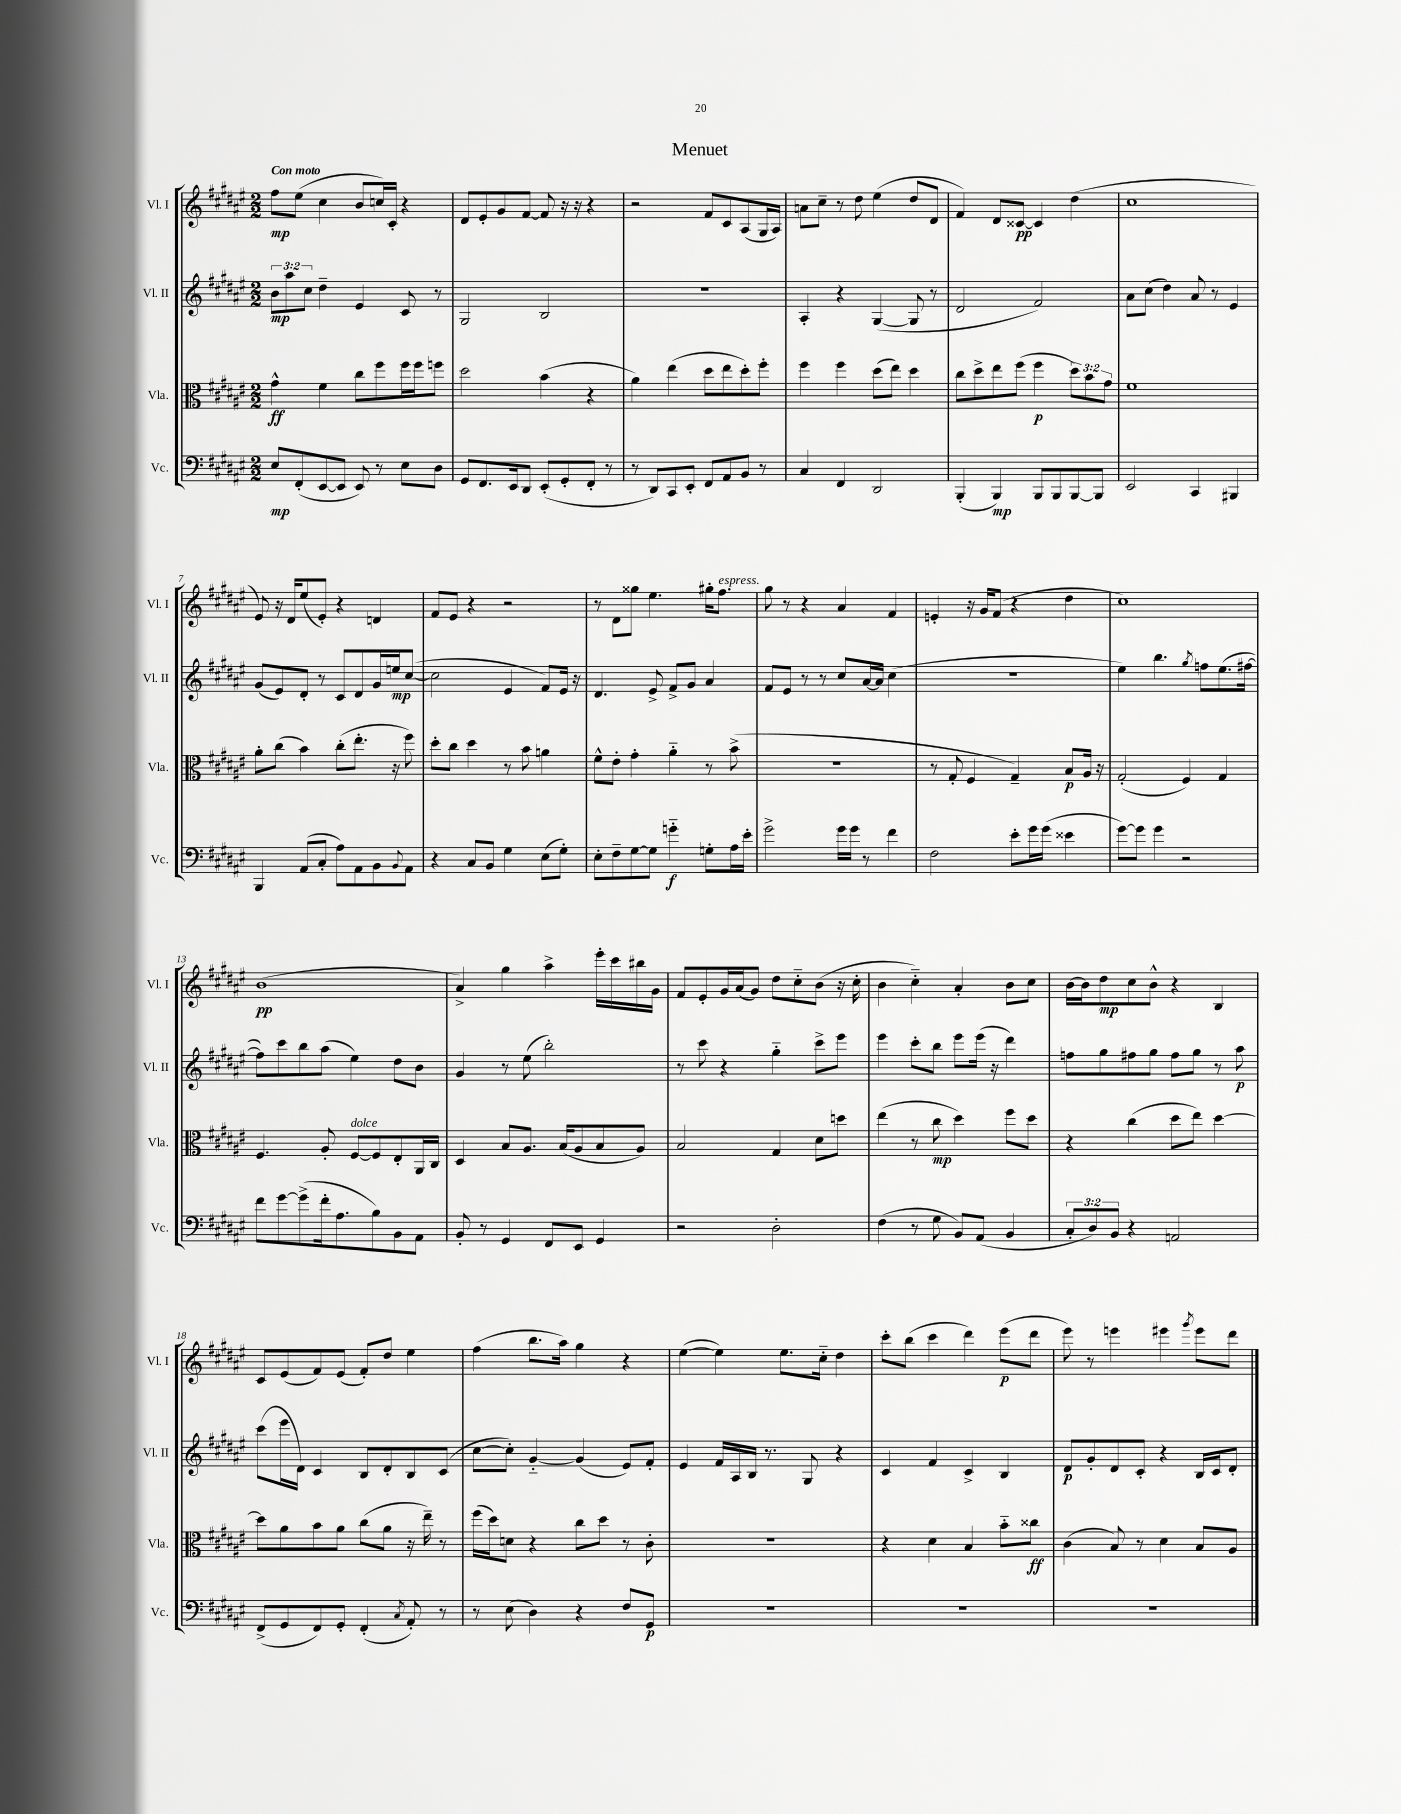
\header { title = "Menuet" }
<<
\new StaffGroup <<
\new Staff = "s0" \with { instrumentName = "Vl. I" shortInstrumentName = "Vl. I" } {
    \clef treble \key fis \major \numericTimeSignature \time 2/2 \tempo "Con moto"
    fis''8\mp eis''8( cis''4 b'8 c''16) cis'16-. r4 |
    dis'8 eis'8-. gis'8 fis'8~ fis'8 r16 r16 r4 |
    r2 fis'8 cis'8 ais8( gis16 ais16) |
    a'8 cis''8-- r8 dis''8 eis''4( dis''8 dis'8 |
    fis'4) dis'8 cisis'8~\pp cisis'4 dis''4( |
    cis''1 |
    eis'8) r16 dis'16 eis''8( eis'8-.) r4 d'4 |
    fis'8 eis'8 r4 r2 |
    r8 dis'8 gisis''8 eis''4. gis''16-. fis''8.^\markup { \italic "espress." } |
    gis''8 r8 r4 ais'4 fis'4 |
    e'4-. r16 gis'16 fis'8( r4 dis''4 |
    cis''1) |
    b'1\pp( |
    ais'4->) gis''4 ais''4-> eis'''16-. cis'''16 bis''16 gis'16 |
    fis'8 eis'8-. gis'16 ais'16( gis'8) dis''8 cis''8-_ b'8( r16 cis''16-. |
    b'4 cis''4-_) ais'4-. b'8 cis''8 |
    b'16~ b'16 dis''8\mp cis''8 b'8-^ r4 b4 |
    cis'8 eis'8( fis'8) eis'8( fis'8-.) dis''8 eis''4 |
    fis''4( b''8. ais''16) gis''4 r4 |
    eis''4~( eis''4) eis''8. cis''16-_ dis''4 |
    cis'''8-. b''8( cis'''4 dis'''4) eis'''8\p( dis'''8 |
    eis'''8) r8 e'''4 eis'''4 \acciaccatura { gis'''8 } eis'''8 dis'''8 \bar "|." |
}
\new Staff = "s1" \with { instrumentName = "Vl. II" shortInstrumentName = "Vl. II" } {
    \clef treble \key fis \major \numericTimeSignature \time 2/2 \override Staff.TupletNumber.text = #tuplet-number::calc-fraction-text
    \tuplet 3/2 { b'8\mp ais''8 cis''8 } dis''4-- eis'4 cis'8 r8 |
    gis2 b2 |
    R1 |
    ais4-. r4 gis4~( gis8 r8 |
    dis'2 fis'2) |
    ais'8 cis''8( dis''4) ais'8 r8 eis'4 |
    gis'8( eis'8) dis'8-. r8 cis'8 dis'8 gis'16 e''16\mp cis''8~( |
    cis''2 eis'4 fis'8) eis'16 r16 |
    dis'4. eis'8-> fis'8-> gis'8 ais'4 |
    fis'8 eis'8 r8 r8 cis''8 ais'16~ ais'16 cis''4( |
    r1 |
    eis''4) b''4. \acciaccatura { gis''8 } f''8 eis''8.( fis''16~ |
    fis''8) cis'''8 b''8 ais''8( eis''4) dis''8 b'8 |
    gis'4 r8 eis''8( b''2-.) |
    r8 cis'''8 r4 gis''4-_ cis'''8-> eis'''8 |
    eis'''4 cis'''8-. b''8 eis'''8 eis'''16( r16 dis'''4) |
    f''8 gis''8 fis''8 gis''8 fis''8 gis''8 r8 ais''8\p |
    cis'''8( eis'''16 dis'16) cis'4 b8 dis'8-. b8 cis'8( |
    cis''8~ cis''8-.) gis'4~-_ gis'4( eis'8) fis'8-. |
    eis'4 fis'16 ais16 b16 r8. gis8 r4 |
    cis'4 fis'4 cis'4-> b4 |
    dis'8\p gis'8-. dis'8 cis'8-. r4 b16 cis'16 dis'8-. \bar "|." |
}
\new Staff = "s2" \with { instrumentName = "Vla." shortInstrumentName = "Vla." } {
    \clef alto \key fis \major \numericTimeSignature \time 2/2 \override Staff.TupletNumber.text = #tuplet-number::calc-fraction-text
    gis'4-^\ff fis'4 cis''8 fis''8 fis''16 fis''16 f''8 |
    dis''2 b'4( r4 |
    ais'4) eis''4( dis''8 eis''8 dis''8-.) fis''8-. |
    fis''4 fis''4 dis''8( eis''8) dis''4 |
    cis''8 dis''8-> eis''8 fis''8( fis''4\p \tuplet 3/2 { dis''8) b'8 gis'8 } |
    fis'1 |
    ais'8-. cis''8( b'4) cis''8-.( eis''8.-. r16 fis''8) |
    dis''8-. cis''8 dis''4 r8 b'8 a'4 |
    fis'8-^ eis'8-. gis'4-. ais'4-_ r8 b'8->( |
    R1 |
    r8 gis8-. fis4 gis4--) b8\p ais16 r16 |
    gis2-.( fis4) gis4 |
    fis4. ais8-. fis8~^\markup { \italic "dolce" } fis8 eis8-. ais,16 cis16 |
    dis4 b8 ais8. b16( ais8 b8 ais8) |
    b2 gis4 dis'8 d''8 |
    eis''4( r8 cis''8\mp dis''4) fis''8 dis''8 |
    r4 cis''4( dis''8 eis''8) dis''4~ |
    dis''8 ais'8 b'8 ais'8 cis''8( ais'8 r16 eis''16--) r8 |
    fis''16( dis''16) d'8 r4 cis''8 dis''8 r8 cis'8-. |
    r1 |
    r4 dis'4 b4 b'8-_ cisis''8\ff |
    cis'4( b8) r8 dis'4 b8 ais8 \bar "|." |
}
\new Staff = "s3" \with { instrumentName = "Vc." shortInstrumentName = "Vc." } {
    \clef bass \key fis \major \numericTimeSignature \time 2/2 \override Staff.TupletNumber.text = #tuplet-number::calc-fraction-text
    eis8\mp fis,8-.( eis,8~ eis,8 eis,8) r8 eis8 dis8 |
    gis,8 fis,8. eis,16 dis,8 eis,8-.( gis,8-. fis,8-. r8 |
    r8 dis,8) cis,8 eis,8-. fis,8 ais,8 b,8 r8 |
    cis4 fis,4 dis,2 |
    b,,4-.( b,,4\mp) b,,8 b,,8 b,,8~ b,,8 |
    eis,2 cis,4 bis,,4 |
    b,,4 ais,8( cis8-. ais8) ais,8 b,8 \appoggiatura { b,8 } ais,8 |
    r4 cis8 b,8 gis4 eis8( gis8-.) |
    eis8-. fis8-- gis8~ gis8 g'4-_\f g8-. ais16 eis'16-. |
    gis'2-> gis'16 gis'16 r8 fis'4 |
    fis2 eis'8-. gis'16 gis'16( eisis'4 |
    gis'8~) gis'8 gis'4 r2 |
    fis'8 gis'8~ gis'8->( fis'16-. ais8. b8) b,8 ais,8 |
    b,8-. r8 gis,4 fis,8 eis,8 gis,4 |
    r2 dis2-. |
    fis4( r8 gis8 b,8) ais,8( b,4 |
    \tuplet 3/2 { cis8-. dis8) b,8 } r4 a,2 |
    fis,8->( gis,8 fis,8) gis,8-. fis,4-.( \acciaccatura { cis8 } ais,8-.) r8 |
    r8 eis8( dis4) r4 fis8 gis,8\p |
    R1 |
    R1 |
    R1 \bar "|." |
}
>>
>>
